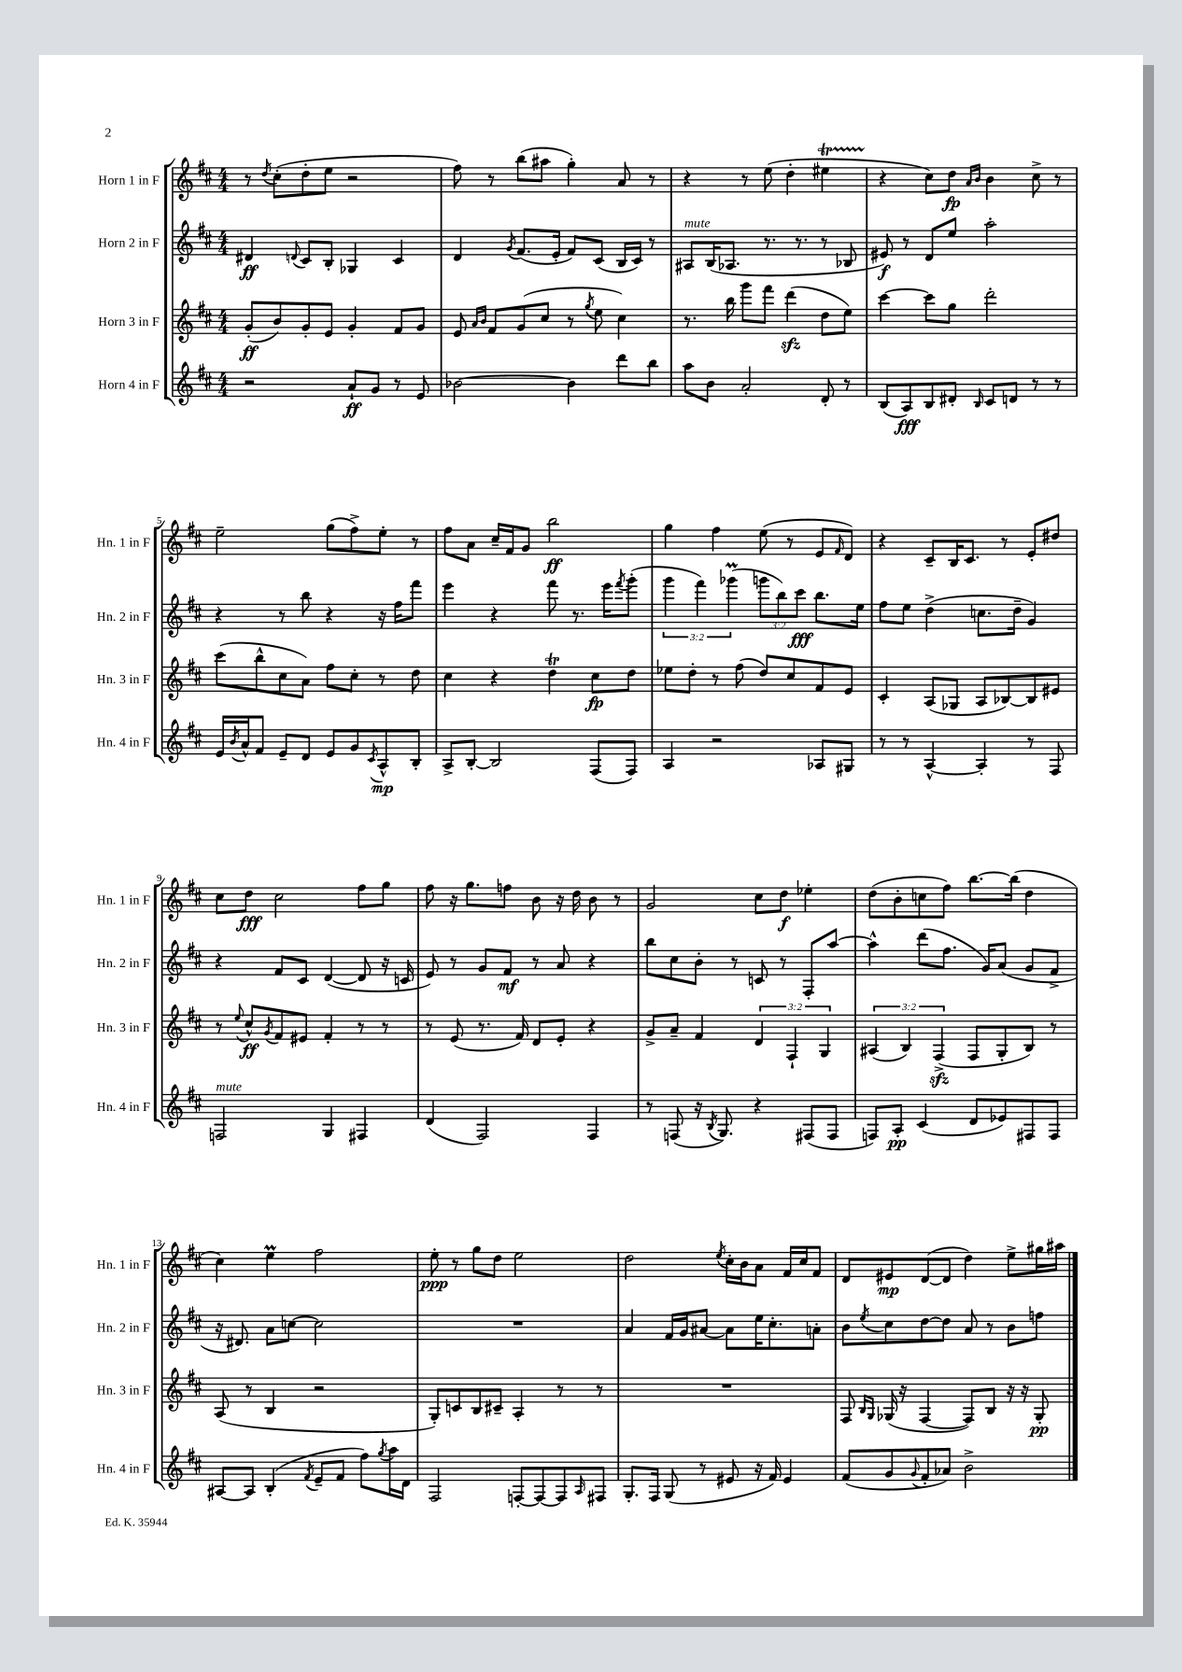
<<
\new StaffGroup <<
\new Staff = "s0" \with { instrumentName = "Horn 1 in F" shortInstrumentName = "Hn. 1 in F" } {
    \clef treble \key d \major \numericTimeSignature \time 4/4
    r8 \acciaccatura { d''8 } cis''8-.( d''8-. e''8 r2 |
    fis''8) r8 b''8( ais''8 g''4-.) a'8 r8 |
    r4 r8 e''8( d''4-. eis''4\startTrillSpan |
    r4\stopTrillSpan cis''8) d''8\fp \grace { a'16 b'16 } b'4 cis''8-> r8 |
    e''2-- g''8( fis''8->) e''8-. r8 |
    fis''8 a'8 cis''16-- fis'16 g'8 b''2\ff |
    g''4 fis''4 e''8( r8 e'8 \grace { fis'16 } d'8) |
    r4 cis'8-- b16 cis'8. r8 e'8-. dis''8 |
    cis''8 d''8\fff cis''2 fis''8 g''8 |
    fis''8 r16 g''8. f''8 b'8 r16 d''16 b'8 r8 |
    g'2 cis''8 d''8\f ees''4-. |
    d''8( b'8-. c''8 fis''8) b''8.~ b''16( d''4 |
    cis''4) e''4\prall fis''2 |
    e''8-.\ppp r8 g''8 d''8 e''2 |
    d''2 \acciaccatura { e''8 } cis''16-. b'16 a'8 fis'16 cis''16 fis'8 |
    d'8 eis'8\mp d'8~( d'8 d''4) e''8-> gis''16 ais''16 \bar "|." |
}
\new Staff = "s1" \with { instrumentName = "Horn 2 in F" shortInstrumentName = "Hn. 2 in F" } {
    \clef treble \key d \major \numericTimeSignature \time 4/4 \override Staff.TupletNumber.text = #tuplet-number::calc-fraction-text
    dis'4\ff \appoggiatura { d'8 } cis'8 b8-. ges4 cis'4 |
    d'4 \acciaccatura { g'8 } fis'8.( e'16-. fis'8) cis'8( b16 cis'16) r8 |
    ais8^\markup { \italic "mute" } b16( aes8. r8. r8. r8 bes8 |
    eis'8\f) r8 d'8 e''8 a''2-. |
    r4 r8 b''8 r4 r16 fis''16 fis'''8 |
    e'''4 r4 fis'''8 r8. e'''16 \acciaccatura { fis'''8 } g'''8-.( |
    \tuplet 3/2 { g'''4 fis'''4) ges'''4\prall( } \tuplet 3/2 { g'''8 b''8) cis'''8\fff } b''8. e''16 |
    fis''8 e''8 d''4->( c''8. d''16-- g'4) |
    r4 fis'8 cis'8 d'4~( d'8 r16 c'16 |
    e'8) r8 g'8 fis'8\mf r8 a'8 r4 |
    b''8 cis''8 b'8-. r8 c'8 r8 fis8-. a''8~ |
    a''4-^ d'''8( fis''8. g'16) a'8( g'8 fis'8-> |
    r16 dis'8.) a'8 c''8~ c''2 |
    R1 |
    a'4 fis'16 g'16 ais'8~ ais'8 e''16 cis''8.-. a'8-. |
    b'8 \acciaccatura { e''8 } cis''8 d''8~ d''8 a'8 r8 b'8 f''8 \bar "|." |
}
\new Staff = "s2" \with { instrumentName = "Horn 3 in F" shortInstrumentName = "Hn. 3 in F" } {
    \clef treble \key d \major \numericTimeSignature \time 4/4 \override Staff.TupletNumber.text = #tuplet-number::calc-fraction-text
    g'8-.\ff( b'8) g'8-. e'8 g'4-. fis'8 g'8 |
    e'8 \grace { a'16 b'16 } fis'8 g'8( cis''8 r8 \acciaccatura { g''8 } e''8 cis''4) |
    r8. b''16 g'''8 fis'''8 d'''4\sfz( d''8 e''8) |
    cis'''4~ cis'''8 g''8 d'''2-. |
    cis'''8( b''8-^ cis''8 a'8) fis''8 cis''8-. r8 d''8 |
    cis''4 r4 d''4\trill cis''8\fp d''8 |
    ees''8 d''8-. r8 fis''8( d''8) cis''8 fis'8 e'8 |
    cis'4-. a8( ges8 a8 bes8~) bes8 eis'8 |
    r8 \appoggiatura { e''8 } cis''8-^\ff \acciaccatura { g'8 } fis'8 eis'8 fis'4-. r8 r8 |
    r8 e'8( r8. fis'16) d'8 e'8-. r4 |
    g'8-> a'8-- fis'4 \tuplet 3/2 { d'4 fis4-! g4 } |
    \tuplet 3/2 { ais4( b4) fis4->\sfz( } fis8 g8-. b8) r8 |
    a8( r8 b4 r2 |
    g8-.) c'8 b8 cis'8-- a4-. r8 r8 |
    R1 |
    fis8 \grace { b16 g16 } ges16( r16 fis4~ fis8) b8 r16 r16 ges8-.\pp \bar "|." |
}
\new Staff = "s3" \with { instrumentName = "Horn 4 in F" shortInstrumentName = "Hn. 4 in F" } {
    \clef treble \key d \major \numericTimeSignature \time 4/4
    r2 a'8-!\ff g'8 r8 e'8 |
    bes'2~ bes'4 d'''8 b''8 |
    a''8 b'8 a'2-. d'8-. r8 |
    b8( a8\fff) b8 dis'8-. \grace { b16 } cis'8 d'8 r8 r8 |
    e'16 \acciaccatura { b'8 } a'16-^ fis'8 e'8-- d'8 e'8 g'8 \acciaccatura { cis'8 } a8-^\mp b8-. |
    a8-> b8~-. b2 fis8( fis8) |
    a4 r2 aes8 gis8 |
    r8 r8 a4~-^ a4-. r8 fis8 |
    f2^\markup { \italic "mute" } g4 fis4 |
    d'4( fis2) fis4 |
    r8 f8( r16 \acciaccatura { b8 } g8.) r4 fis8( fis8 |
    f8) a8-.\pp cis'4( d'8 ees'8) fis8 fis8 |
    ais8~ ais8 b4-.( \acciaccatura { fis'8 } e'8-- fis'8 fis''8) \acciaccatura { g''8 } a''16 d'16 |
    fis2 f8~-. f8~ f8 \grace { a16 } fis8 |
    g8.-. fis16 g8( r8 eis'8 r16 fis'16) eis'4 |
    fis'8( g'8 \appoggiatura { g'8 } fis'8-. aes'8) b'2-> \bar "|." |
}
>>
>>
